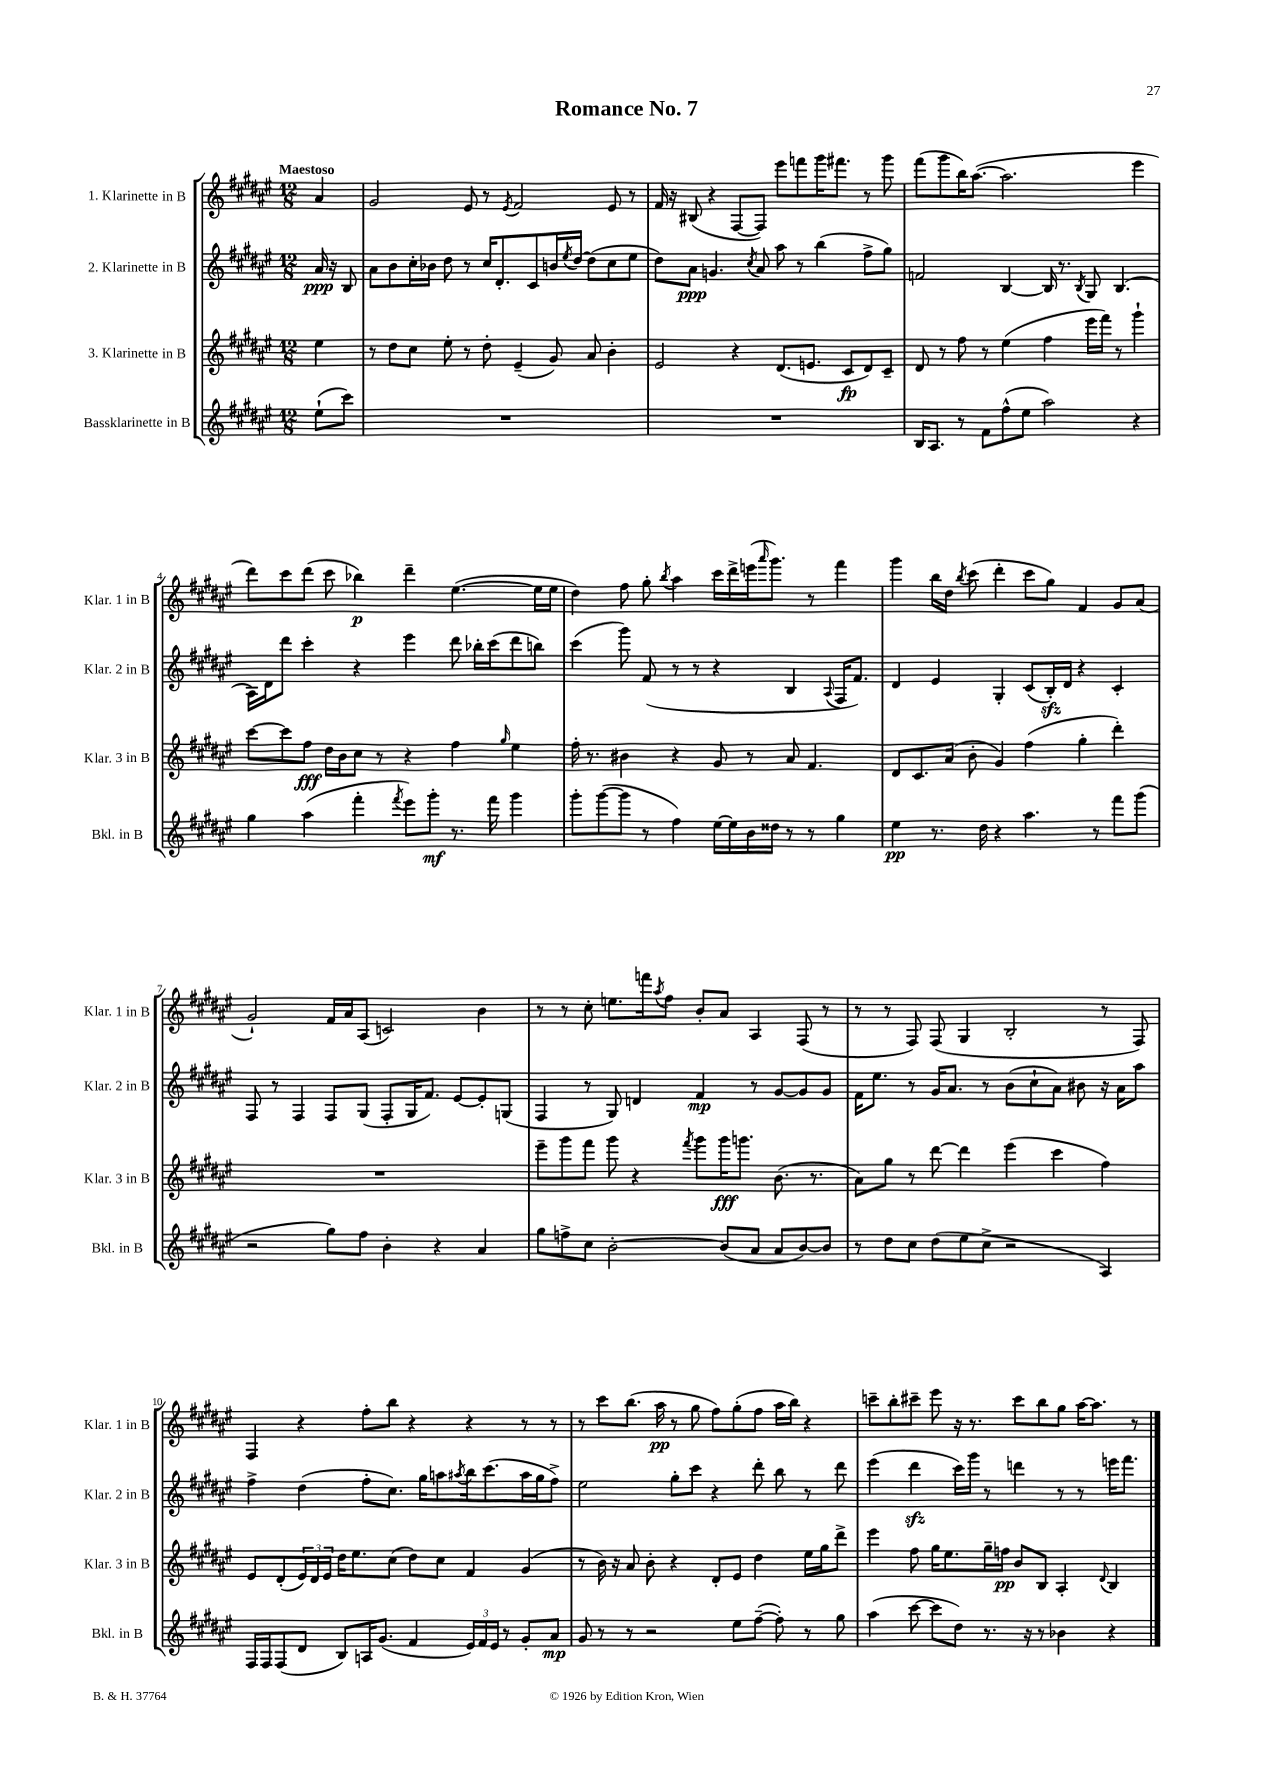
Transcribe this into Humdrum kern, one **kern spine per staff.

**kern	**kern	**kern	**kern
*staff4	*staff3	*staff2	*staff1
*clefG2	*clefG2	*clefG2	*clefG2
*k[f#c#g#d#a#e#]	*k[f#c#g#d#a#e#]	*k[f#c#g#d#a#e#]	*k[f#c#g#d#a#e#]
*M12/8	*M12/8	*M12/8	*M12/8
(8ee#`\L	4ee#\	16a#/	4a#/
.	.	16r	.
8ccc#\J)	.	8B/	.
=	=	=	=
1.r	8r	8a#\L	2g#/
.	8dd#\L	8b\	.
.	8cc#\J	16cc#'\L	.
.	.	16b-\JJ	.
.	8ee#'\	8dd#\	.
.	8r	8r	8e#/
.	8dd#'\	16cc#/LK	8r
.	.	8.d#'/	.
.	.	.	8qe#/
.	(4e#~/	.	2f#/
.	.	8c#/	.
.	8g#/)	16b/L	.
.	.	8qee#/	.
.	.	[16dd#/JJ	.
.	8a#/	(8dd#\]L	.
.	4b'\	8cc#\	8e#/
.	.	8ee#\J	8r
=	=	=	=
1.r	2e#/	8dd#\L)	16f#/
.	.	.	16r
.	.	8a#\J	(8B#/
.	.	4.g/	4r
.	4r	.	[8F#/L
.	.	8qcc#/	.
.	.	8a#/	8F#/]J)
.	(8.d#/L	8aa#\	8eee#\L
.	.	8r	8fff\
.	8.e/J	.	.
.	.	(4bb\	16ggg#\K
.	.	.	8.fff#\J
.	8c#/L	.	.
.	8d#/)	8ff#^\L	8r
.	8c#~/J	8gg#\J)	8ggg#\
=	=	=	=
16B/LK	8d#/	2f/	(8fff#\L
8.A#/J	.	.	.
.	8r	.	8ggg#\
8r	8ff#\	.	16bb\K)
.	.	.	([8.aa#\J
8f#\L	8r	.	.
(8ff#^^\	(4ee#\	[4B/	2.aa#\]
8ee#\J	.	.	.
2aa#\)	4ff#\	16B/]	.
.	.	8.r	.
.	.	8qB/	.
.	16eee#\LL	8G#/	.
.	16fff#\JJ)	.	.
.	8r	(4.B/	.
4r	4ggg#`\	.	4eee#\
=	=	=	=
4gg#\	[8ccc#\L	16A#\LL)	8ddd#\L)
.	.	16d#\J	.
.	8ccc#\]	8ddd#\J	8ccc#\
(4aa#\	8ff#\J	4ccc#'\	(8ddd#\J
.	16dd#\LL	.	8ccc#\
.	16b\J	.	.
4fff#'\	8cc#\J	4r	4bb-\)
.	8r	.	.
8qfff#/	.	.	.
8eee#\L)	4r	4eee#\	4ddd#~\
8ggg#'\J	.	.	.
8.r	4ff#\	8ddd#\	([4.ee#\
.	.	16bb-'\LL	.
16fff#\	.	(16ccc#\J	.
.	16qqgg#/	.	.
4ggg#\	4ee#\	8ddd#\	.
.	.	8bb\J)	16ee#\]LL
.	.	.	16ee#\JJ
=	=	=	=
8ggg#'\L	16ff#'\	(4ccc#\	4dd#\)
.	8.r	.	.
([8ggg#\	.	.	.
8ggg#\]J	4b#\	8ggg#\)	8ff#\
8r	.	(8f#/	8gg#'\
.	.	.	8qbb/
4ff#\)	4r	8r	4aa#\
.	.	8r	.
[16ee#\LL	8g#/	4r	16ccc#\LL
16ee#\]	.	.	16ddd#^\
16b\	8r	.	(16eee\J
.	.	.	16qqaaa#/
16dd##\JJ	.	.	8.ggg#\J)
8r	8a#/	4B/	.
8r	4.f#/	.	8r
.	.	8qqA#/	.
4gg#\	.	16F#/LK	4fff#\
.	.	8.f#/J)	.
=	=	=	=
4ee#\	8d#/L	4d#/	4ggg#\
.	8.c#/	.	.
8.r	.	4e#/	16bb\LL
.	(16a#/Jk	.	16dd#\JJ
.	.	.	8qbb/
.	8b'\	.	(8ccc#\
16dd#\	.	.	.
4r	4g#/)	4G#'/	4ddd#'\
4.aa#\	(4ff#\	(8c#/L	8ccc#\L
.	.	16B'/L)	8gg#\J)
.	.	16d#/JJ	.
.	4gg#'\	4r	4f#/
8r	.	.	.
8fff#\L	4ddd#'\)	4c#'/	8g#/L
(8ggg#\J	.	.	(8a#/J
=	=	=	=
2r	1.r	8F#/	2g#`/)
.	.	8r	.
.	.	4F#/	.
8gg#\L)	.	8F#/L	16f#/LL
.	.	.	16a#/J
8ff#\J	.	(8G#/J	(8A#/J
4b'\	.	8F#'/L	2c/)
.	.	16G#/K	.
.	.	8.f#/J)	.
4r	.	.	.
.	.	[8e#/L	.
4a#/	.	8e#'/]	4b\
.	.	(8G/J	.
=	=	=	=
8gg#\L	8eee#~\L	4F#/	8r
8ff^\	8ggg#\	.	8r
8cc#\J	8fff#\J	8r	8cc#'\
[2b'\	8ggg#\	8G#/)	8.ee\L
.	4r	4d/	.
.	.	.	16fff\k
.	.	.	8qaa#/
.	.	.	8ff#\J
.	8qfff#/	.	.
.	8ggg#\L	4f#/	8b'/L
(8b/]L	16ggg#\K	.	8a#/J
.	8.ggg\J	.	.
8a#/J	.	8r	4A#/
8a#/L	(8.b\	[8g#/L	.
[8b/)	.	8g#/]	(8F#/
.	8.r	.	.
8b/]J	.	8g#/J	8r
=	=	=	=
8r	8a#\L)	16f#\LK	8r
.	.	8.ee#\J	.
8dd#\L	8gg#\J	.	8r
8cc#\J	8r	8r	8F#/)
(8dd#\L	[8ddd#\	16g#/LK	(8F#/
.	.	8.a#/J	.
8ee#\	4ddd#\]	.	4G#/
8cc#^\J	.	8r	.
2r	(4eee#\	(8b\L	2B'/
.	.	8cc#`\	.
.	4ccc#\	8a#\J)	.
.	.	8b#\	.
4A#/)	4ff#\)	16r	8r
.	.	16a#\LK	.
.	.	8aa#\J	8F#/)
=	=	=	=
16F#/LL	8e#/L	4ff#^\	4F#/
16F#/J	.	.	.
(8F#/	(8d#'/	.	.
8d#/J	24e#/L)	(4dd#\	4r
.	24d#/	.	.
.	24e#/JJ	.	.
8B/L)	16dd#\LK	.	.
.	8.ee#\	.	.
16A/K	.	8ff#'\L	8ff#'\L
(8.g#/J	.	.	.
.	(8cc#\J	8.cc#\J)	8bb\J
4f#/	8dd#\L)	.	4r
.	.	16gg#\LK	.
.	8cc#\J	8aa\	.
.	.	8qaa#/	.
24e#/LL)	4f#/	16bb\k	4r
24f#/	.	.	.
.	.	(8.ccc#\	.
24e#/JJ	.	.	.
8r	.	.	.
8g#'/L	(4g#/	16aa#\L	8r
.	.	16gg#\J	.
8a#/J	.	8ff#^\J)	8r
=	=	=	=
8g#/	8r	2ee#\	8r
8r	16b\)	.	8ccc#\L
.	16r	.	.
8r	8a#/	.	(8.bb\J
2r	8b'\	.	.
.	.	.	16aa#\
.	4r	8gg#'\L	8r
.	.	8ccc#\J	8gg#\
.	8d#'/L	4r	8ff#\L)
8ee#\L	8e#/J	.	(8gg#'\
([8ff#~\J	4dd#\	8ddd#'\	8ff#\J
8ff#'\])	.	8bb\	16aa#\LL
.	.	.	16bb\JJ)
8r	16ee#\LL	8r	4r
.	16gg#\J	.	.
8gg#\	8ddd#^\J	8ddd#\	.
=	=	=	=
(4aa#\	4eee#\	(4eee#\	8ccc~\L
.	.	.	8bb'\
[8ccc#\	8ff#\	4ddd#\	8ccc#~\J
8ccc#\]L	16gg#\LK	.	8eee#\
.	8.ee#\	.	.
8dd#\J)	.	16ccc#\LL)	16r
.	.	16ggg#\JJ	8.r
8.r	16gg#~\L	8r	.
.	16ff\JJ	.	.
.	8b/L	4ddd\	8ccc#\L
16r	.	.	.
8r	8B/J	.	8bb\
4b-\	4A#'/	8r	8gg#\J
.	.	8r	[16aa#\LK
.	.	.	8.aa#\]J
.	8qqd#/	.	.
4r	4B/	16eee\LK	.
.	.	8.fff#\J	.
.	.	.	8r
==	==	==	==
*-	*-	*-	*-
